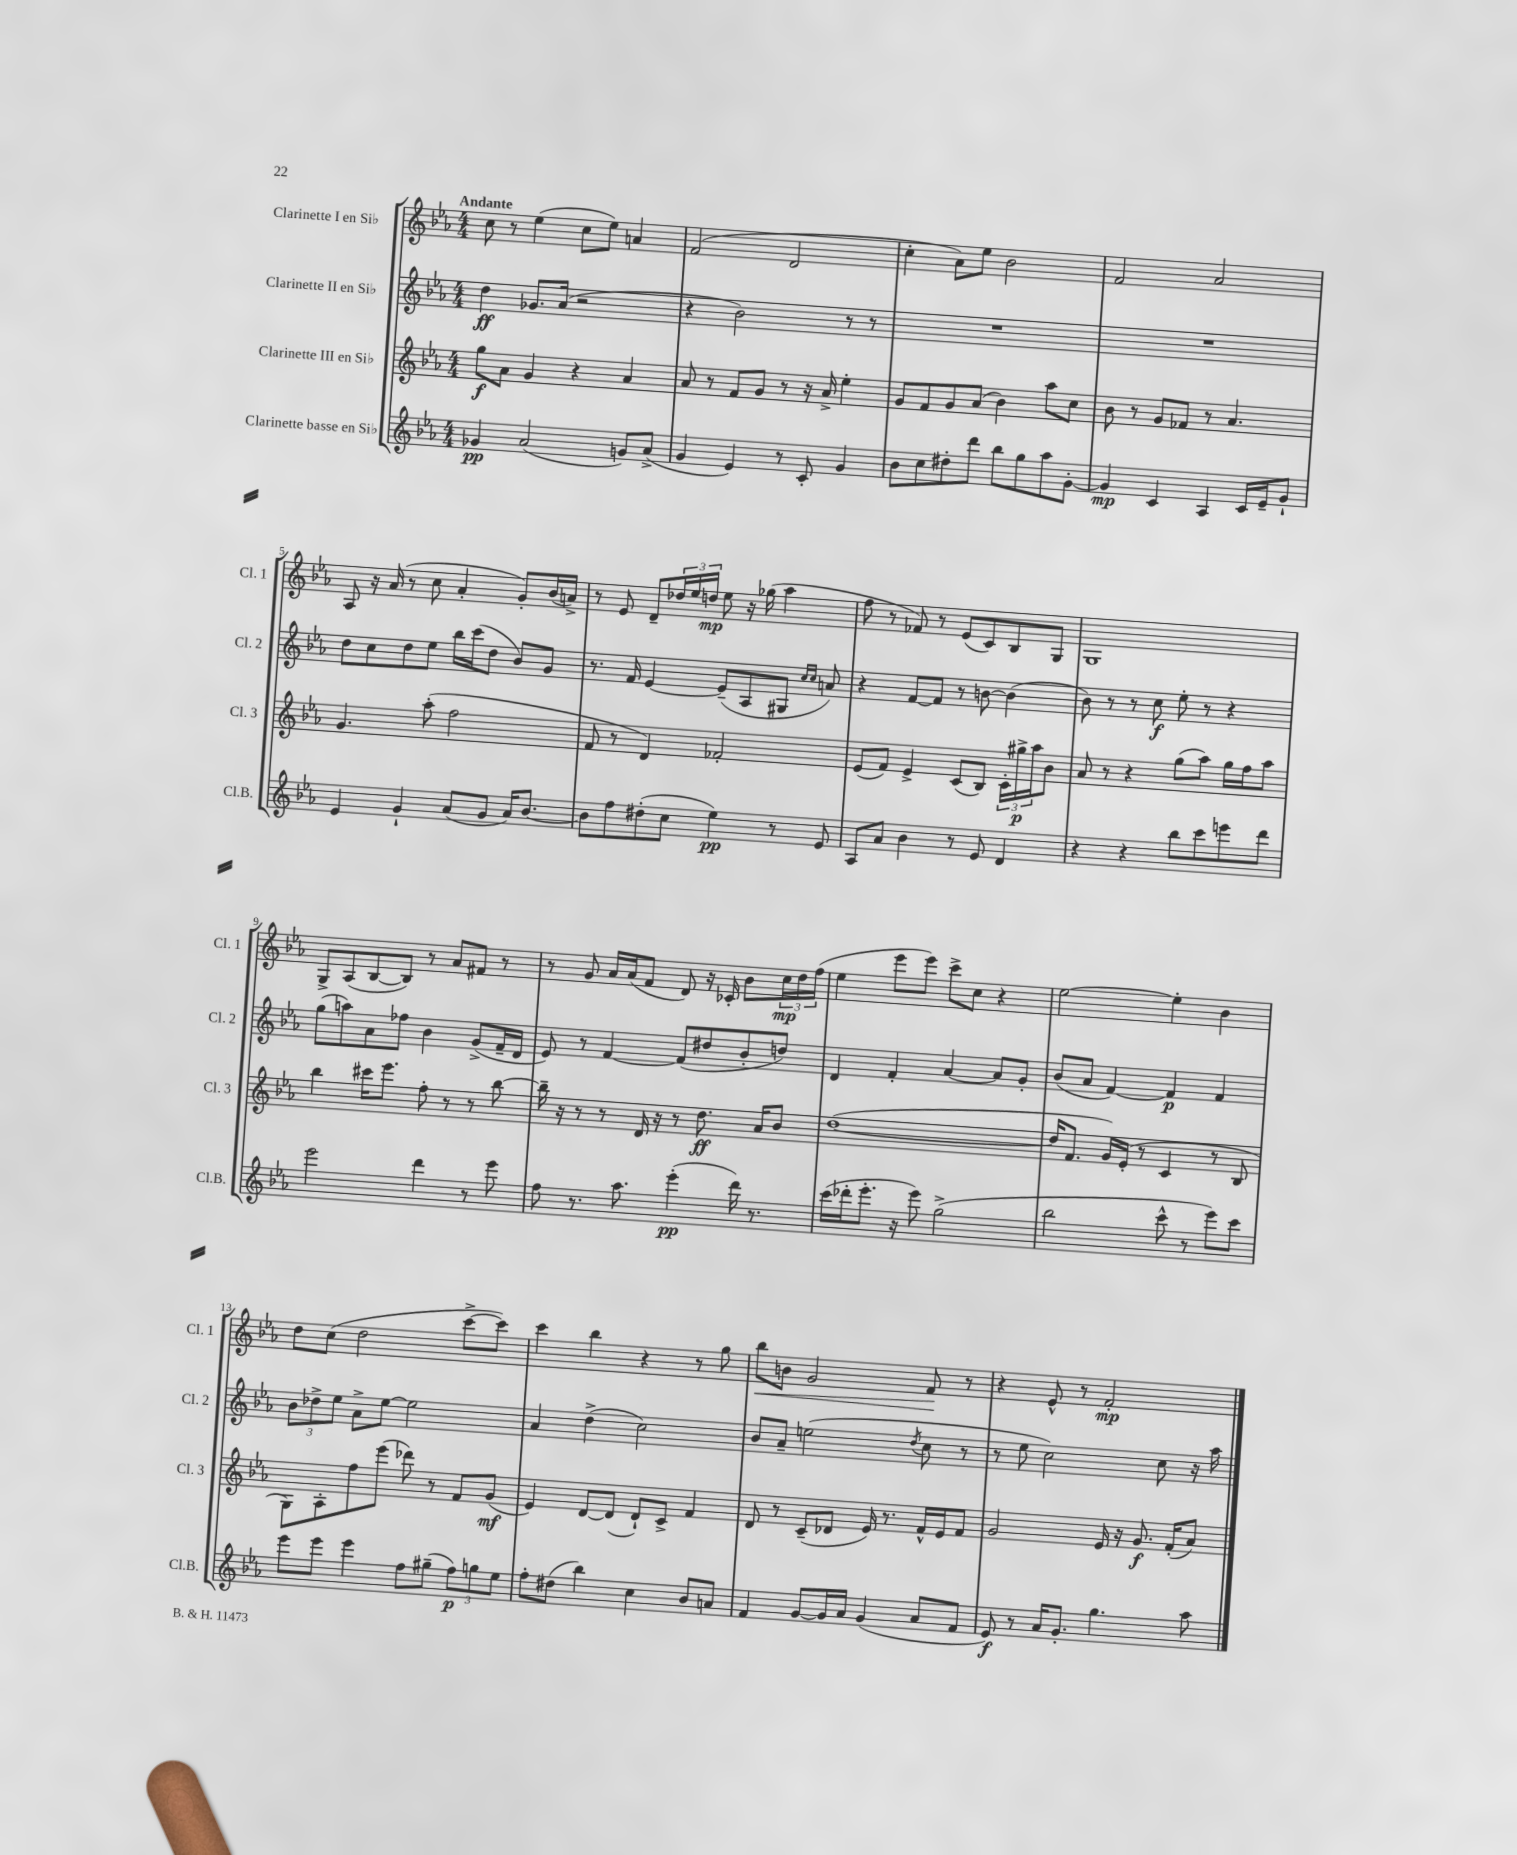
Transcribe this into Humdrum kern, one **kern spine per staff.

**kern	**dynam	**kern	**dynam	**kern	**dynam	**kern	**dynam
*part4	*part4	*part3	*part3	*part2	*part2	*part1	*part1
*staff4	*staff4	*staff3	*staff3	*staff2	*staff2	*staff1	*staff1
*I"Clarinette basse en Si♭	*	*I"Clarinette III en Si♭	*	*I"Clarinette II en Si♭	*	*I"Clarinette I en Si♭	*
*I'Cl.B.	*	*I'Cl. 3	*	*I'Cl. 2	*	*I'Cl. 1	*
*clefG2	*	*clefG2	*	*clefG2	*	*clefG2	*
*k[b-e-a-]	*	*k[b-e-a-]	*	*k[b-e-a-]	*	*k[b-e-a-]	*
*M4/4	*	*M4/4	*	*M4/4	*	*M4/4	*
=1	=1	=1	=1	=1	=1	=1	=1
!	!	!	!	!	!	!LO:TX:a:B:t=Andante	!
4g-X/	pp	8gg\L	f	4dd\	ff	8cc\	.
.	.	8a-\J	.	.	.	8r	.
(2a-/	.	4g/	.	8.g-X/L	.	(4ee-\	.
.	.	.	.	(16a-/Jk	.	.	.
.	.	4r	.	2r	.	8cc\L	.
.	.	.	.	.	.	8ee-\J)	.
8gn/L)	.	4a-/	.	.	.	4an/	.
(8a-^/J	.	.	.	.	.	.	.
=2	=2	=2	=2	=2	=2	=2	=2
4g/	.	8a-/	.	4r	.	(2f/	.
.	.	8r	.	.	.	.	.
4e-/)	.	8f/L	.	2b-\)	.	.	.
.	.	8g/J	.	.	.	.	.
8r	.	8r	.	.	.	2d/	.
8c'/	.	16r	.	.	.	.	.
.	.	16a-^/	.	.	.	.	.
4g/	.	4ee-'\	.	8r	.	.	.
.	.	.	.	8r	.	.	.
=3	=3	=3	=3	=3	=3	=3	=3
8b-\L	.	8g/L	.	1r	.	4cc'\	.
8cc\	.	8f/	.	.	.	.	.
8dd#X'\	.	8g/	.	.	.	8a-\L)	.
8ddd\J	.	(8a-/J	.	.	.	8ee-\J	.
8bb-\L	.	4b-\)	.	.	.	2b-\	.
8gg\	.	.	.	.	.	.	.
8aa-\	.	8aa-\L	.	.	.	.	.
[8g'\J	.	8cc\J	.	.	.	.	.
=4	=4	=4	=4	=4	=4	=4	=4
4g/]	mp	8b-\	.	1r	.	2f/	.
.	.	8r	.	.	.	.	.
4c/	.	8g/L	.	.	.	.	.
.	.	8f-X/J	.	.	.	.	.
4A-/	.	8r	.	.	.	2a-/	.
.	.	4.a-/	.	.	.	.	.
16c/LL	.	.	.	.	.	.	.
16e-~/J	.	.	.	.	.	.	.
8g`/J	.	.	.	.	.	.	.
!!LO:LB:g=z
=5	=5	=5	=5	=5	=5	=5	=5
4e-/	.	4.g/	.	8dd\L	.	8A-/	.
.	.	.	.	8cc\	.	16r	.
.	.	.	.	.	.	(16a-/	.
4g`/	.	.	.	8dd\	.	8r	.
.	.	(8aa-'\	.	8ee-\J	.	8cc\	.
(8a-/L	.	2ff\	.	16bb-\LL	.	4a-'/	.
.	.	.	.	(16ccc\J	.	.	.
8g/J	.	.	.	8dd\J	.	.	.
16a-/KL)	.	.	.	8b-/L)	.	8g'/L)	.
[8.b-/J	.	.	.	.	.	.	.
.	.	.	.	8g/J	.	(16b-/L	.
.	.	.	.	.	.	16an^/JJ)	.
=6	=6	=6	=6	=6	=6	=6	=6
8b-\L]	.	8f/	.	8.r	.	8r	.
8ff\	.	8r	.	.	.	8e-/	.
.	.	.	.	16f/	.	.	.
(8dd#X'\	.	4d/)	.	[4e-/	.	8d~/L	.
8cc\J	.	.	.	.	.	24dd-X/L	.
.	.	.	.	.	.	24ee-/	.
.	.	.	.	.	.	24ddn/JJ	mp
4ee-\)	pp	2f-X'/	.	(8e-~/L]	.	8ee-\	.
.	.	.	.	8A-/	.	16r	.
.	.	.	.	.	.	(16gg-X\	.
8r	.	.	.	8G#X/J	.	4aa-\	.
.	.	.	.	16qqcc/LL	.	.	.
.	.	.	.	16qqcc/JJ	.	.	.
8e-/	.	.	.	8an/)	.	.	.
=7	=7	=7	=7	=7	=7	=7	=7
8A-/L	.	(8e-/L	.	4r	.	8ff\	.
8a-/J	.	8f/J)	.	.	.	8r	.
4b-\	.	4e-^/	.	[8f/L	.	8f-X/)	.
.	.	.	.	8f/J]	.	8r	.
8r	.	(8c/L	.	8r	.	(8e-/L	.
8e-/	.	8B-/J)	.	[8bn\	.	8c/)	.
4d/	.	24c'\LL	.	(4b\]	.	8B-/	.
.	.	24gg#X^\	p	.	.	.	.
.	.	24aa-\J	.	.	.	.	.
.	.	8b-\J	.	.	.	8G/J	.
=8	=8	=8	=8	=8	=8	=8	=8
4r	.	8a-/	.	8b-\)	.	1G	.
.	.	8r	.	8r	.	.	.
4r	.	4r	.	8r	.	.	.
.	.	.	.	8cc\	f	.	.
8bb-\L	.	(8gg\L	.	8ee-'\	.	.	.
8ccc\	.	8aa-\J)	.	8r	.	.	.
8eeen\	.	16gg\LL	.	4r	.	.	.
.	.	16ff\J	.	.	.	.	.
8ddd\J	.	8aa-\J	.	.	.	.	.
!!LO:LB:g=z
=9	=9	=9	=9	=9	=9	=9	=9
2eee-\	.	4bb-\	.	(8gg\L	.	8G^/L	.
.	.	.	.	8aan\)	.	(8A-/	.
.	.	16ccc#X\KL	.	8a-\	.	[8B-/	.
.	.	8.eee-\J	.	.	.	.	.
.	.	.	.	8ff-X\J	.	8B-/J])	.
4ddd\	.	8ff'\	.	4b-\	.	8r	.
.	.	8r	.	.	.	8a-/L	.
8r	.	8r	.	(8g^/L	.	8f#X/J	.
8eee-\	.	[8bb-\	.	16f~/L	.	8r	.
.	.	.	.	16d/JJ	.	.	.
=10	=10	=10	=10	=10	=10	=10	=10
8ff\	.	16bb-~\]	.	8e-/)	.	8r	.
.	.	16r	.	.	.	.	.
8.r	.	8r	.	8r	.	8g/	.
.	.	8r	.	[4f/	.	16a-/LL	.
8.aa-\	.	.	.	.	.	(16a-/J	.
.	.	16d/	.	.	.	8f/J	.
.	.	16r	.	.	.	.	.
(4eee-'\	pp	8r	.	(8f/L]	.	8d/)	.
.	.	8.dd\	ff	8dd#X/	.	16r	.
.	.	.	.	.	.	16c-X'/	.
16ddd\)	.	.	.	8b-'/	.	8b-\L	.
8.r	.	16a-/KL	.	.	.	.	.
.	.	8b-/J	.	8ddn/J)	.	24cc\L	mp
.	.	.	.	.	.	24dd\	.
.	.	.	.	.	.	(24ff\JJ	.
=11	=11	=11	=11	=11	=11	=11	=11
(16ccc\LL	.	([1dd	.	4d/	.	4ee-\	.
16ddd-X'\J	.	.	.	.	.	.	.
8.eee-'\J	.	.	.	.	.	.	.
.	.	.	.	4f'/	.	8eee-\L	.
16r	.	.	.	.	.	.	.
8eee-\)	.	.	.	.	.	8eee-\J)	.
(2gg^\	.	.	.	[4a-/	.	8ccc^\L	.
.	.	.	.	.	.	8cc\J	.
.	.	.	.	8a-/L]	.	4r	.
.	.	.	.	8g'/J	.	.	.
=12	=12	=12	=12	=12	=12	=12	=12
2bb-\	.	16dd/KL]	.	(8b-/L	.	[2ee-\	.
.	.	8.f/J	.	.	.	.	.
.	.	.	.	8a-/J	.	.	.
.	.	16g/LL)	.	[4f/)	.	.	.
.	.	(16e-'/JJ	.	.	.	.	.
.	.	8r	.	.	.	.	.
8ccc^^\	.	4c/	.	4f/]	p	4ee-'\]	.
8r	.	.	.	.	.	.	.
8eee-\L)	.	8r	.	4f/	.	4b-\	.
8ccc\J	.	8B-/	.	.	.	.	.
!!LO:LB:g=z
=13	=13	=13	=13	=13	=13	=13	=13
8eee-\L	.	8G\L)	.	12b-\L	.	8dd\L	.
.	.	.	.	12dd-X^\	.	.	.
8eee-\J	.	8A-'\	.	.	.	(8cc\J	.
.	.	.	.	12ee-\J	.	.	.
4eee-\	.	8ff\	.	8a-^\L	.	2dd\	.
.	.	(8eee-\J	.	[8ee-\J	.	.	.
8ff\L	.	8ddd-X\)	.	2ee-\]	.	.	.
(8gg#X~\J	.	8r	.	.	.	.	.
12ff\L)	p	8f/L	.	.	.	[8ccc^\L	.
12ggn\	.	.	.	.	.	.	.
.	.	(8g/J	mf	.	.	8ccc\J])	.
12ee-\J	.	.	.	.	.	.	.
=14	=14	=14	=14	=14	=14	=14	=14
8ff'\L	.	4e-/)	.	4a-/	.	4ccc\	.
(8dd#X\J	.	.	.	.	.	.	.
4bb-\)	.	[8d/L	.	(4dd^\	.	4bb-\	.
.	.	(8d/J]	.	.	.	.	.
4cc\	.	8d`/L)	.	2cc\)	.	4r	.
.	.	8c^/J	.	.	.	.	.
8b-/L	.	4f/	.	.	.	8r	.
8an/J	.	.	.	.	.	8gg\	.
=15	=15	=15	=15	=15	=15	=15	=15
!	!	!	!	!	!	!	!LO:HP:b
4f/	.	8d/	.	8b-/L	.	8bb-\L	<
.	.	8r	.	8a-~/J	.	8bn\J	.
[8g/L	.	(8c~/L	.	(2een\	.	2g/	.
16g/L]	.	8d-X/J	.	.	.	.	.
16a-/JJ	.	.	.	.	.	.	.
(4g/	.	16e-/)	.	.	.	.	.
.	.	8.r	.	.	.	.	.
.	.	.	.	8qdd/	.	.	.
8a-/L	.	16f^^/LL	.	8cc\	.	8f/	.
.	.	16e-/J	.	.	.	.	.
8f/J	.	8f/J	.	8r	.	8r	[
=16	=16	=16	=16	=16	=16	=16	=16
8e-/)	f	2g/	.	8r	.	4r	.
8r	.	.	.	8ee-\	.	.	.
16a-/KL	.	.	.	2cc\)	.	8e-^^/	.
8.g'/J	.	.	.	.	.	.	.
.	.	.	.	.	.	8r	.
4.gg\	.	16e-/	.	.	.	2f'/	mp
.	.	16r	.	.	.	.	.
.	.	8.g/	f	.	.	.	.
.	.	.	.	8cc\	.	.	.
.	.	(16f'/KL	.	.	.	.	.
8aa-\	.	8a-/J)	.	16r	.	.	.
.	.	.	.	16aa-\	.	.	.
==	==	==	==	==	==	==	==
*-	*-	*-	*-	*-	*-	*-	*-
